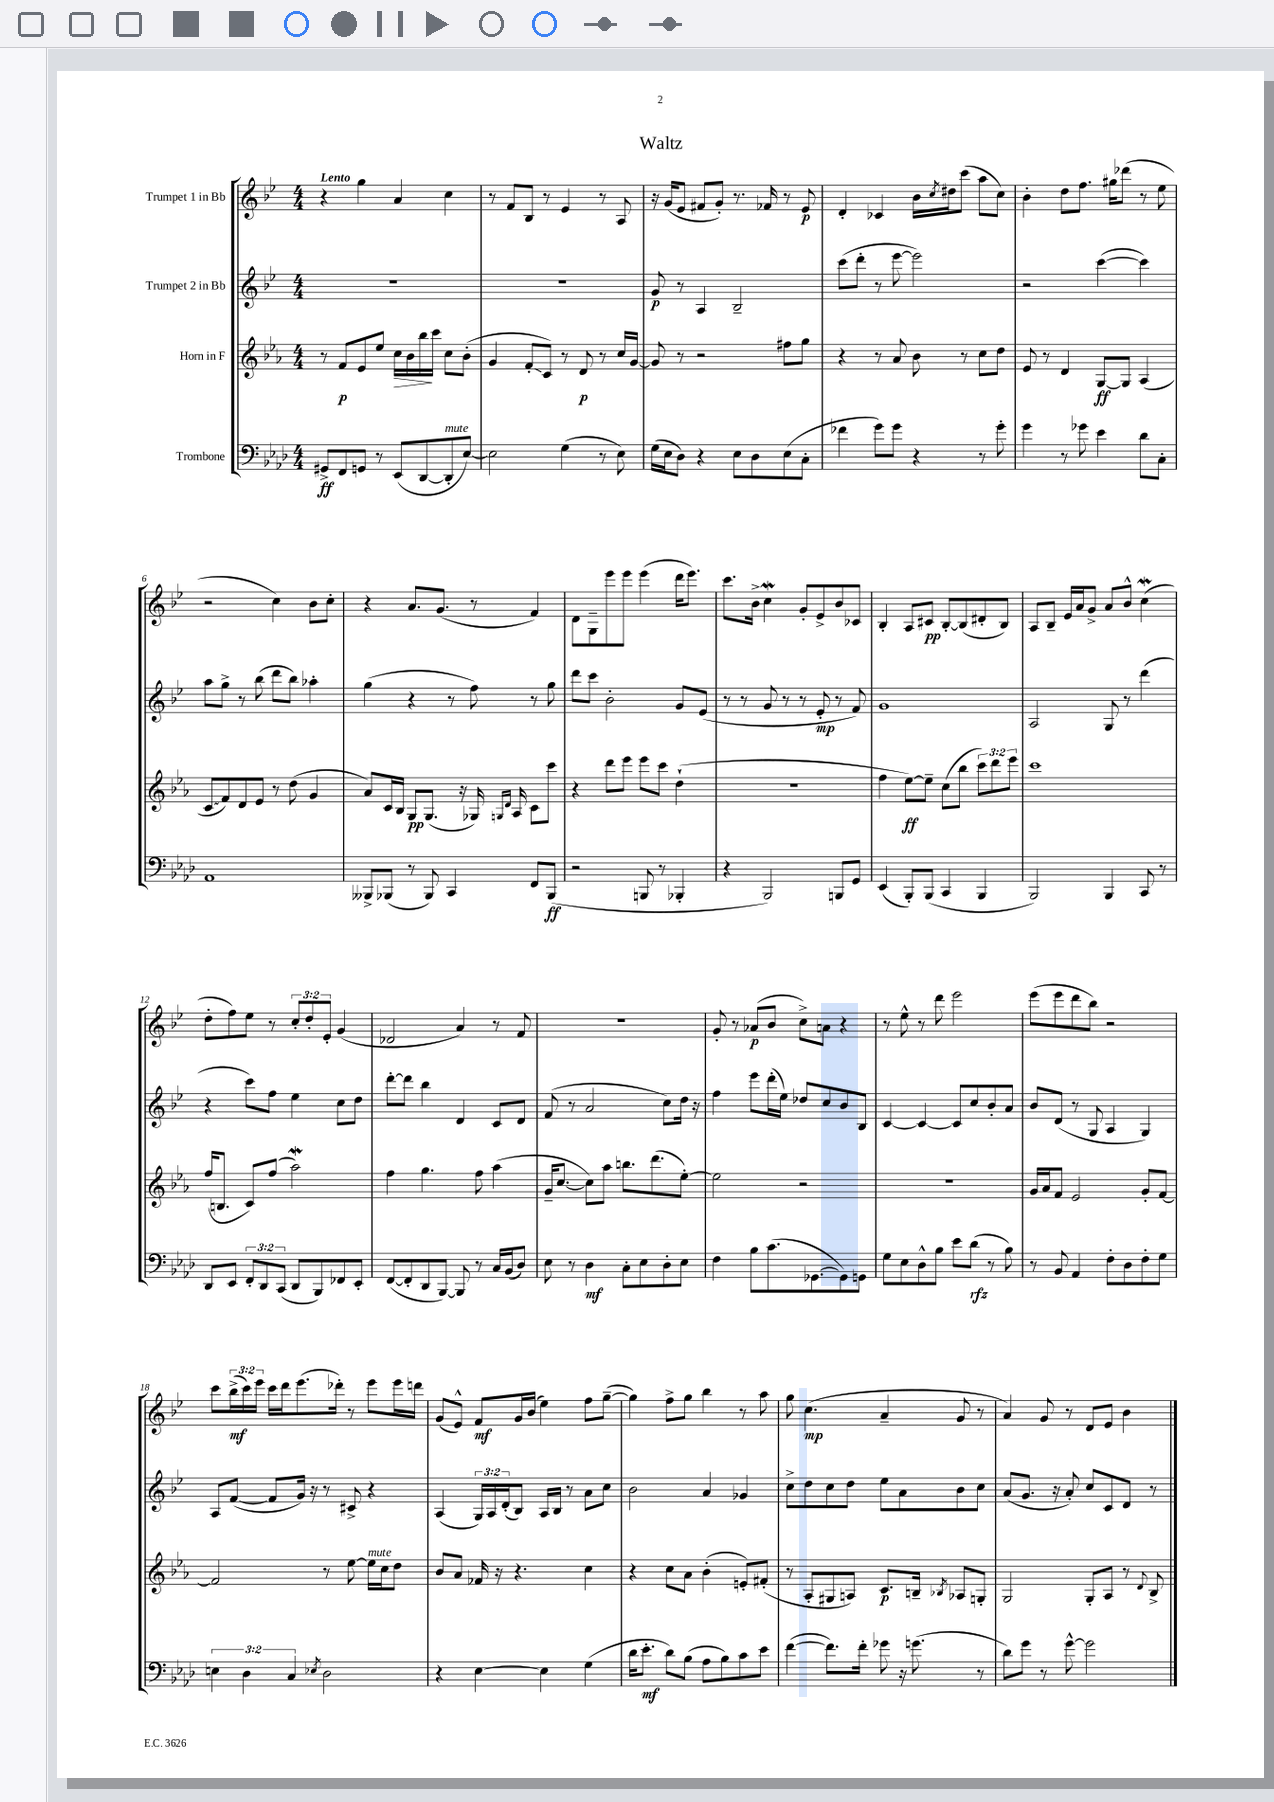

**kern	**kern	**kern	**kern
*staff4	*staff3	*staff2	*staff1
*clefF4	*clefG2	*clefG2	*clefG2
*k[b-e-a-d-]	*k[b-e-a-]	*k[b-e-]	*k[b-e-]
*M4/4	*M4/4	*M4/4	*M4/4
8GG#^	8r	1r	4r
8FF	8f	.	.
8GG	8e-	.	4gg
8r	8ee-	.	.
(8EE-	16cc	.	4a
.	16b-	.	.
[8DD-	16bb-	.	.
.	16ccc	.	.
8DD-']	8cc	.	4cc
[8E-)	(8b-'	.	.
=	=	=	=
2E-]	4g	1r	8r
.	.	.	8f
.	8f'	.	8B-
.	8c)	.	8r
(4G	8r	.	4e-
.	8d	.	.
8r	8r	.	8r
8E-)	16cc	.	8A
.	[16g	.	.
=	=	=	=
(16G	8g]	8g	16r
16E-	.	.	(16g
8D-)	8r	8r	8e-
4r	2r	4A	8f#
.	.	.	8g')
8E-	.	2B-~	8.r
8D-	.	.	.
.	.	.	16f-
(8E-	8ff#	.	8r
8C'	8gg	.	8e-
=	=	=	=
4f-	4r	(8ccc	4d'
.	.	8ddd'	.
8g)	8r	8r	4c-
8g	8a-	[8eee-	.
4r	8b-	2eee-])	16b-
.	.	.	8qcc
.	.	.	16dd#
.	8r	.	(8ccc
8r	8cc	.	8aa
8g'	8dd	.	8cc)
=	=	=	=
4g	8e-	2r	4b-'
.	8r	.	.
8r	4d	.	8dd
8g-	.	.	8.ff
4e-	[8G	([4ccc	.
.	.	.	16gg#
.	8G]	.	(8ddd-
8d-	(4A-	4ccc])	8r
8C'	.	.	8ee-
=	=	=	=
1AA-	8c	8aa	2r
.	8f)	8gg^	.
.	8d	8r	.
.	8e-	(8bb-	.
.	8r	8ddd	4cc)
.	(8dd	8bb-)	.
.	4g	4aa-'	8b-
.	.	.	8cc'
=	=	=	=
8BBB--^	8a-)	(4gg	4r
(8BBB-	16c	.	.
.	16B-	.	.
8r	8G	4r	8.a
8BBB-)	(8.G	.	.
.	.	.	(8.g
4CC	.	8r	.
.	16r	.	.
.	16G-)	8ff)	8r
.	16qqG	.	.
.	16qqd	.	.
.	16A-	.	.
8FF	8c	8r	4f)
(8BBB-	8ccc	8gg	.
=	=	=	=
2r	4r	8ddd	8d
.	.	8ccc	8G~
.	8ddd	2b-'	8eee-
.	8eee-	.	8eee-
8BBB	8eee-	.	(4eee-
8r	8ccc	.	.
4BBB-'	(4dd`	8g	16ddd
.	.	.	8.eee-)
.	.	(8e-	.
=	=	=	=
4r	1r	8r	8.ccc
.	.	8r	.
.	.	.	16b-^
2BBB-)	.	8g	4cc
.	.	8r	.
.	.	8r	8g'
.	.	8e-'	8e-^
8BBB	.	8r	8b-
8GG	.	8f)	8c-
=	=	=	=
(4EE-	4ff	1g	4B-'
8BBB-')	[8ee-)	.	8A
(8BBB-	8ee-~]	.	8c#
4CC	(8cc	.	[8B-'
.	8bb-	.	(8B-]
4BBB-	12ccc)	.	8d#'
.	12ddd	.	.
.	.	.	8B-)
.	12eee-	.	.
=	=	=	=
2BBB-)	1ccc	2A	8A
.	.	.	8B-~
.	.	.	16e-
.	.	.	16a
.	.	.	8g^
4BBB-	.	8G	8a
.	.	8r	8b-^^
8CC	.	(4ddd	(4cc
8r	.	.	.
=	=	=	=
8DD-	(16ff	4r	8dd'
.	8.B	.	.
8EE-	.	.	8ff)
12FF'	8c)	8ccc)	8ee-
12DD-	.	.	.
.	(8ff	8ff	8r
(12CC	.	.	.
8DD-	2aa-)	4ee-	12cc'
.	.	.	12dd'
8BBB-)	.	.	.
.	.	.	12e-'
8FF-	.	8cc	(4g
8EE-'	.	8dd	.
=	=	=	=
([8FF	4ff	[8ddd'	2d-
8FF']	.	8ddd]	.
8DD-	4.gg	4bb-	.
[8BBB-)	.	.	.
8BBB-]	.	4d	4a)
8r	8ff	.	.
16C	(4aa-	8c	8r
(16BB-	.	.	.
8D-)	.	8d	8f
=	=	=	=
8E-	16g~	(8f	1r
.	[8.cc	.	.
8r	.	8r	.
4D-	8cc])	2a	.
.	8aa-	.	.
8C'	8.bb	.	.
8E-	.	.	.
.	(8.ddd	.	.
8D-'	.	8cc)	.
8E-	[8ee-')	16dd	.
.	.	16r	.
=	=	=	=
4F	2ee-]	4ff	8g'
.	.	.	8r
8B-	.	8eee-	(8a-
(8.c	.	(16ddd'	8b-
.	.	16ee-)	.
.	2r	8dd-	8cc^)
[8.GG-	.	.	.
.	.	8cc	8a
8GG-])	.	8b-	4r
8GG	.	8B-	.
=	=	=	=
8G	1r	[4c	8r
8E-	.	.	8ee-^^
8D-^^	.	4c_	8r
8B-	.	.	8ddd
8e-	.	8c]	2eee-
(8d-	.	8cc	.
8r	.	8b-'	.
8B-)	.	8a	.
=	=	=	=
8r	16g	8b-	(8eee-
.	16a-	.	.
8BB-	8f	(8d	8eee-
4AA-	2e-	8r	8ddd
.	.	8G	8bb-)
8F'	.	4A	2r
8D-	.	.	.
8F'	8g'	4G)	.
8G	[8f	.	.
=	=	=	=
6E	2f]	8A	8ccc
.	.	([8f	(24bb-^
6D-	.	.	24ccc)
.	.	.	24eee-
.	.	8f]	16ccc
.	.	.	16ddd
6C	.	.	.
.	.	16g)	(8.eee-
.	.	16r	.
8qE-	.	.	.
2D-	8r	8r	.
.	.	.	16ddd-')
.	[8ee-	8c#^	8r
.	16ee-]	4r	8eee-
.	16cc	.	.
.	8dd	.	16eee-
.	.	.	16ddd
=	=	=	=
4r	8b-	(4A	(8g
.	8a-	.	8e-^^)
[4E-	16f-	24G)	8f
.	.	24A	.
.	16r	.	.
.	.	(24d'	.
.	4.r	8B-)	16g
.	.	.	(16b-
4E-]	.	16A	4ee-)
.	.	16B-	.
.	.	8r	.
(4G	4cc	8a	8ff
.	.	8cc	([8gg~
=	=	=	=
16d-	4r	2b-	4gg])
8.e-'	.	.	.
8d-)	8cc	.	8ff^
(8B-	8a-	.	8gg
8A-	(4b-'	4a	4bb-
8B-)	.	.	.
8c	8e')	4g-	8r
8e-	(8f#'	.	8aa
=	=	=	=
([4f	8r	8cc^	8gg
.	8A-'	8dd	(4.cc
8.f])	8G#	8cc	.
.	8A)	8dd	.
16f'	.	.	.
8g-	8.c	8ee-	4a~
16r	.	8a	.
(8.g	16B~	.	.
.	8qB-	.	.
.	8A-	8b-	8g
8r	8G'	8cc	8r
=	=	=	=
8d-)	2G	(8a	4a)
8g	.	8.g	.
8r	.	.	8g
.	.	16r	.
[8g^^	.	8a')	8r
2g]	8G'	8cc	8d
.	8A-	8c	8e-
.	8r	8d	4b-
.	8qqd	.	.
.	8B-^	8r	.
==	==	==	==
*-	*-	*-	*-
